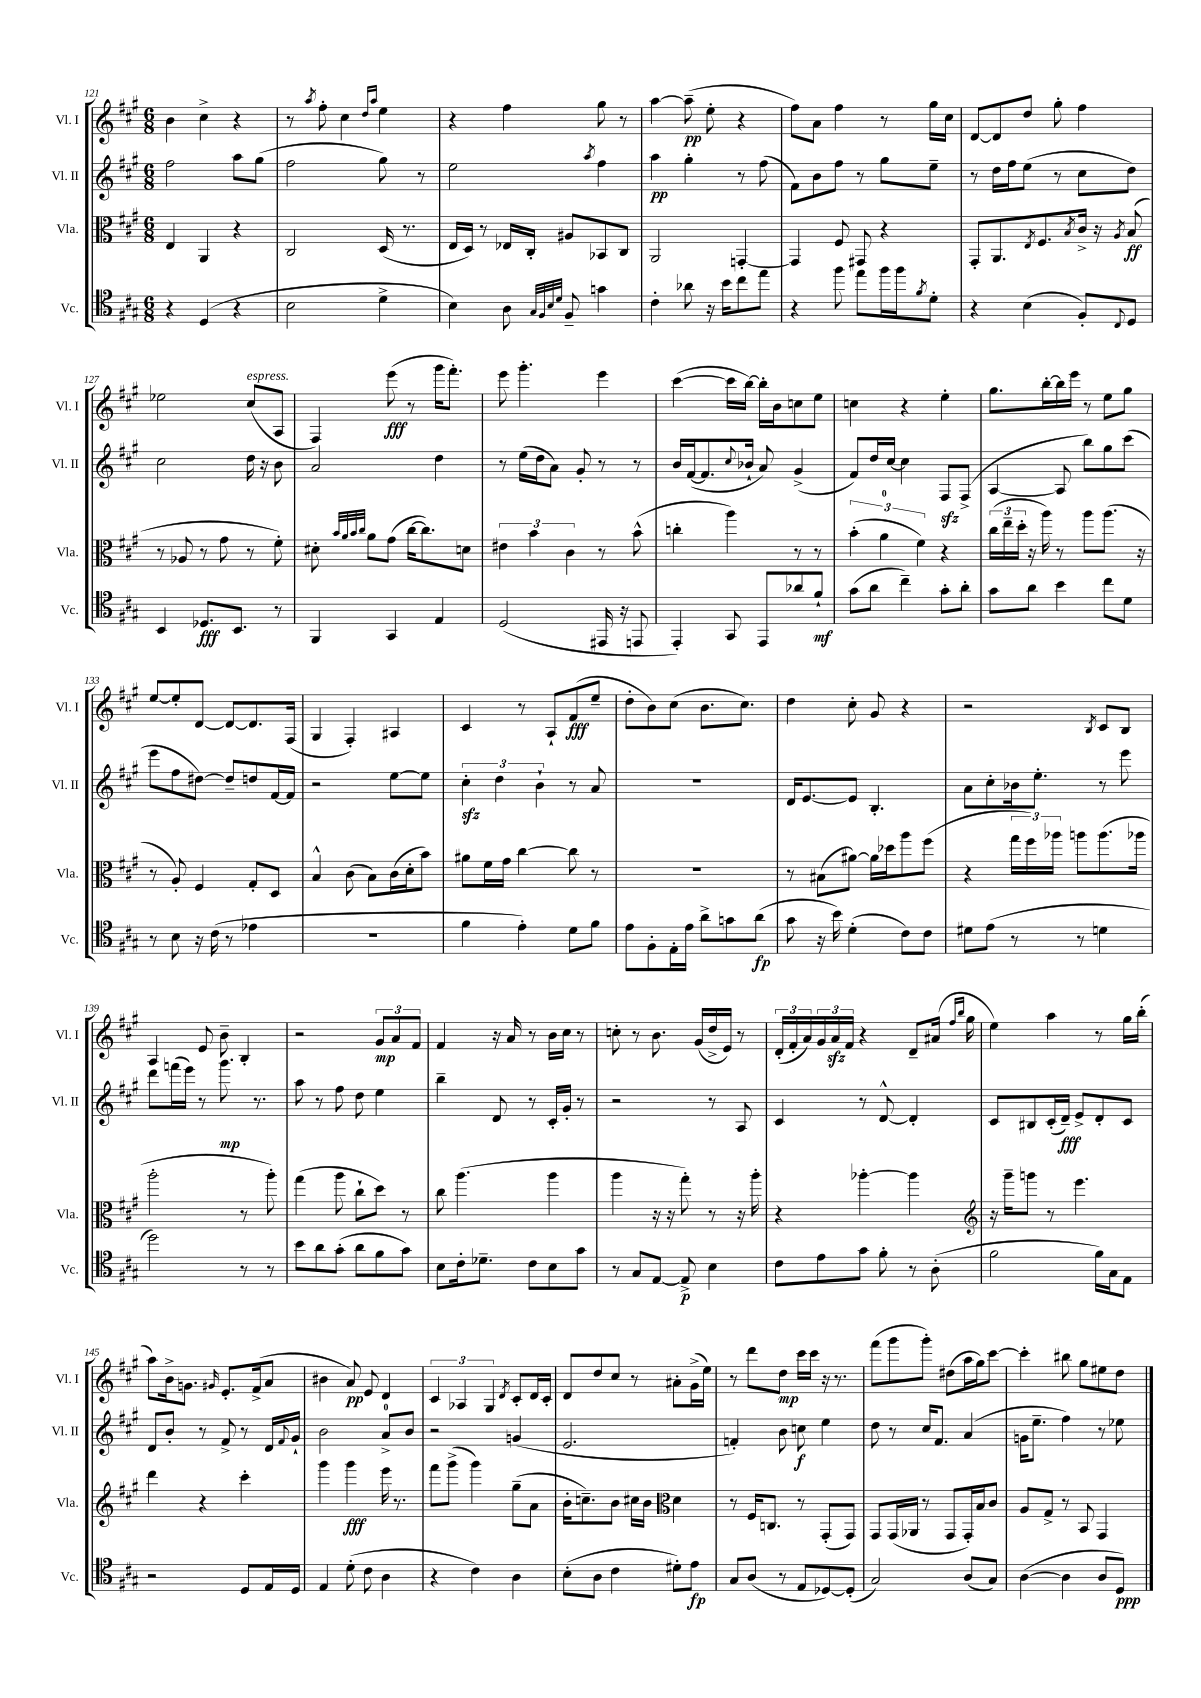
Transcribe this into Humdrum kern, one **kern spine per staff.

**kern	**kern	**kern	**kern
*staff4	*staff3	*staff2	*staff1
*clefC4	*clefC3	*clefG2	*clefG2
*k[f#c#g#]	*k[f#c#g#]	*k[f#c#g#]	*k[f#c#g#]
*M6/8	*M6/8	*M6/8	*M6/8
4r	4E/	2ff#\	4b\
(4D/	4AA/	.	4cc#^\
4r	4r	8aa\L	4r
.	.	(8gg#\J	.
=	=	=	=
2B\	2C#/	2ff#\	8r
.	.	.	8qaa/
.	.	.	8ff#'\
.	.	.	4cc#\
.	.	.	16qqdd/LL
.	.	.	16qqaa/JJ
4d^\	(16D/	8gg#\)	4ee\
.	8.r	.	.
.	.	8r	.
=	=	=	=
4B\)	16E/LL	2ee\	4r
.	16D/JJ)	.	.
.	8r	.	.
8A\	16E-/LL	.	4ff#\
.	16C#'/JJ	.	.
32qqG#/LLL	.	.	.
32qqF#/	.	.	.
32qqB/	.	.	.
32qqd/JJJ	.	.	.
8F#~/	8A#/L	.	.
.	.	8qaa/	.
4g\	8BB-/	4ff#\	8gg#\
.	8C#/J	.	8r
=	=	=	=
4c#'\	2AA/	4aa\	[4aa\
8a-\	.	4gg#'\	(8aa~\]
16r	.	.	8ee'\
16b\LK	.	.	.
8cc#\	[4GG'/	8r	4r
8ee\J	.	(8ff#\	.
=	=	=	=
4r	4GG/]	8f#\L)	8ff#\L)
.	.	8b\	8a\J
8ff#\	8F#/	8ff#\J	4ff#\
8ee\L	8GG#/	8r	.
16ff#\L	4r	8gg#\L	8r
16ff#\J	.	.	.
8qf#/	.	.	.
8d'\J	.	8ee~\J	16gg#\LL
.	.	.	16cc#\JJ
=	=	=	=
4r	8GG#'/L	8r	[8d/L
.	8.AA/	16dd\LL	8d/]
.	.	16ff#\J	.
(4B\	.	(8ee\J	8dd/J
.	8qE/	.	.
.	8.F#/	.	.
.	.	8r	8gg#'\
.	8qB/	.	.
8F#'/L)	16c#^/Jk	8cc#\L	4ff#\
.	16r	.	.
8qqC#/	8qA/	.	.
8D/J	(8B/	8dd\J)	.
=	=	=	=
4BB/	8r	2cc#\	2ee-\
.	8A-/	.	.
8.D-/L	8r	.	.
.	8g#\	.	.
8.BB/J	.	.	.
.	8r	16dd\	(8cc#/L
.	.	16r	.
8r	8f#'\)	8b\	8A/J
=	=	=	=
4FF#/	8d#'\	2a/	4F#/)
.	32qqb/LLL	.	.
.	32qqa/	.	.
.	32qqb/	.	.
.	32qqcc#/JJJ	.	.
.	8a\L	.	.
4GG#/	(8g#\J	.	(8eee\
.	[16cc#\LK	.	8r
.	8.cc#\])	.	.
4E/	.	4dd\	16ggg#\LK
.	.	.	8.fff#'\J)
.	8d\J	.	.
=	=	=	=
(2D/	6e#\	8r	8eee\
.	.	(16ee\LL	4.ggg#'\
.	6b\	.	.
.	.	16dd\J	.
.	.	8a\J)	.
.	6c#\	.	.
.	.	8g#'/	.
16EE#/	8r	8r	4eee\
16r	.	.	.
8EE/	(8b^^\	8r	.
=	=	=	=
4EE'/)	4cc'\	16b/LL	([4ccc#\
.	.	([16f#/J	.
.	.	8.f#/]	.
8GG#/	4aa\)	.	16ccc#\]LL
.	.	8qqcc#/	.
.	.	16b-`/Jk	[16bb\JJ)
8EE/L	.	8a/)	16bb'\]LL
.	.	.	16b\J
8a-/	8r	(4g#^/	8cc\
8f#`/J	8r	.	8ee\J
=	=	=	=
(8g#\L	(6b'\	8f#/L)	4cc\
8a\J	.	16dd/L	.
.	6a\	.	.
.	.	[16cc#/JJ	.
4cc#~\)	.	4cc#\]	4r
.	6f#\)	.	.
8g#'\L	4r	8F#/L	4ee'\
8a'\J	.	(8F#^/J	.
=	=	=	=
8g#\L	(24cc#\LL	[4A/	8.gg#\L
.	24ee~\	.	.
.	24dd'\JJ	.	.
8a\J	16r	.	.
.	16aa\)	.	[16bb'\L
4b\	8r	8A/]	16bb\]
.	.	.	16eee\JJ
.	8aa\L	8bb\L)	8r
8cc#\L	(8.aa\J	8gg#\	8ee\L
8d\J	.	(8ccc#\J	8gg#\J
.	16r	.	.
=	=	=	=
8r	8r	8eee\L	[8ee/L
8B\	8A'/)	8ff#\	8ee'/]
16r	4F#/	[8dd#\J)	[8d/J
(16c#\	.	.	.
8r	.	8dd#~/]L	8d/_L
4e-\	8G#'/L	8dd/	8.d/]
.	8D/J	[16f#/L	.
.	.	16f#/]JJ	(16F#/Jk
=	=	=	=
2.r	4B^^/	2r	4G#/
.	(8c#\	.	4F#'/)
.	8B\L)	.	.
.	(16c#\L	[8ee\L	4A#/
.	16d'\J	.	.
.	8b\J)	8ee\]J	.
=	=	=	=
4f#\	8a#\L	6cc#'\	4c#/
.	16f#\L	.	.
.	.	6dd\	.
.	16g#\JJ	.	.
4e'\)	[4cc#\	.	8r
.	.	6b`\	.
.	.	.	8A`/L
8d\L	8cc#\]	8r	(8f#/
8f#\J	8r	8a/	8ee~/J
=	=	=	=
8e\L	2.r	2.r	8dd'\L
8F#'\	.	.	8b\)
16E'\L	.	.	(8cc#\J
16e\JJ	.	.	.
8a^\L	.	.	8.b\L
8g\	.	.	.
.	.	.	8.cc#\J)
(8a\J	.	.	.
=	=	=	=
8g#\	8r	16d/LK	4dd\
.	.	[8.e/	.
16r	(8B#\L	.	.
16b\)	.	.	.
(4d'\	[8a#\J)	8e/]J	8cc#'\
.	16a#\]LL	4.B'/	8g#/
.	16dd-\J	.	.
8c#\L)	8aa\	.	4r
8c#\J	(8ff#\J	.	.
=	=	=	=
8d#\L	4r	8a\L	2r
(8e\J	.	8cc#'\	.
8r	24gg#\LL	16b-\k	.
.	24ff#\)	.	.
.	.	8.ee'\J	.
.	24aa-\JJ	.	.
8r	8aa\L	.	.
.	.	.	8qB/
4d\	(8.aa\	8r	8c#/L
.	.	8eee\	8B/J
.	16aa-\Jk	.	.
=	=	=	=
2dd\)	2aa'\	8ddd\L	4A/
.	.	(16fff\L	.
.	.	16eee\JJ)	.
.	.	8r	8e/
.	.	8.ggg#\	8b~\
8r	8r	.	4B'/
.	.	8.r	.
8r	8aa'\)	.	.
=	=	=	=
8b\L	(4gg#\	8aa\	2r
8a\	.	8r	.
(8g#'\J	8aa\	8ff#\	.
8a\L	8cc#`\L	8dd\	.
8f#\	8dd\J)	4ee\	12g#/L
.	.	.	12a/
8g#\J)	8r	.	.
.	.	.	12f#/J
=	=	=	=
8B\L	8cc#\	4bb~\	4f#/
16c#'\k	(4.aa\	.	.
8.d-~\J	.	.	.
.	.	8d/	16r
.	.	.	16a/
8c#\L	.	8r	8r
8B\	4aa\	16c#'/LL	16b\LL
.	.	16g#'/JJ	16cc#\JJ
8g#\J	.	8r	8r
=	=	=	=
8r	4aa\	2r	8cc'\
8G#/L	.	.	8r
[8E/J	16r	.	8.b\
.	16r	.	.
8E^/]	8gg#'\)	.	.
.	.	.	(16g#/LL
4B\	8r	8r	16dd^/
.	.	.	16e/JJ)
.	16r	8A/	8r
.	16aa'\	.	.
=	=	=	=
8c#\L	4r	4c#/	(24d'/LL
.	.	.	24f#'/
.	.	.	24a/)
8e\	.	.	24g#/
.	.	.	24a/
.	.	.	24f#/JJ
8g#\J	[4aa-'\	8r	4r
8f#'\	.	[8d^^/	.
8r	4aa-\]	4d'/]	8d~/L
(8A'\	.	.	(16a#/Jk
.	.	.	16qqff#/LL
.	.	.	16qqbb/JJ
.	.	.	16gg#\
=	=	=	=
*	*clefG2	*	*
2f#\	16r	8c#/L	4ee\)
.	16ggg#~\LK	.	.
.	8ggg\J	8B#/	.
.	8r	(16c#'/L	4aa\
.	.	16d~/JJ)	.
.	4.eee\	8e^/L	.
16f#\LL)	.	8d'/	8r
16G#\J	.	.	.
8E\J	.	8c#/J	16gg#\LL
.	.	.	(16bb'\JJ
=	=	=	=
2r	4ddd\	8d/L	8aa\L)
.	.	8b'/J	16b^\k
.	.	.	8.g\J
.	4r	8r	.
.	.	.	16qqg#/
.	.	8f#^/	8.e'/L
8D/L	4ccc#'\	8r	.
.	.	.	(16f#^/k
16E/L	.	16d/LL	8a/J
.	.	8qqf#/	.
16D/JJ	.	16g#`/JJ	.
=	=	=	=
4E/	4ggg#\	2b\	4b#\
(8d'\	4ggg#\	.	8a/)
8c#\	.	.	8e/
4A\	16eee\	8a^/L	4d/
.	8.r	.	.
.	.	8b/J	.
=	=	=	=
4r	8fff#\L	2r	6c#/
.	(8ggg#^\J	.	.
.	.	.	6A-/
4c#\)	4ggg#\)	.	.
.	.	.	6G#/
.	.	.	8qd/
4A\	(8gg#~\L	(4g/	8c#'/L
.	8a\J	.	16d/L
.	.	.	16c#'/JJ
=	=	=	=
(8B'\L	16b'\LK	2.e/	8d/L
.	8.cc~\)	.	.
8A\J	.	.	8dd/
4c#\	8b\J	.	8cc#/J
.	16cc#\LL	.	8r
.	16b\JJ	.	.
*	*clefC3	*	*
8d#'\L)	4d\	.	8a#'\L
8e\J	.	.	(16g#^\L
.	.	.	16ee\JJ)
=	=	=	=
8G#/L	8r	4f'/)	8r
(8A/J	16F#/LK	.	8ddd\L
.	8.C/J	.	.
8r	.	8b\	8dd\J
8E/L	8r	8cc\	16ccc#\LL
.	.	.	16ccc#\JJ
[8D-/)	(8GG#'/L	4ee\	16r
.	.	.	8.r
(8D-'/]J	8GG#/J)	.	.
=	=	=	=
2G#/)	8GG#/L	8dd\	(8fff#\L
.	(16GG#/L	8r	8ggg#\
.	16AA-/JJ	.	.
.	8r	16cc#/LK	8ggg#'\J)
.	.	8.f#/J	.
.	8GG#/L	.	(8dd#\L
(8A/L	16GG#'/L)	(4a/	16aa\L
.	16B/J	.	16gg#\J)
8G#/J)	8c#/J	.	[8ccc#\J
=	=	=	=
([4A\	8A/L	16g\LK	4ccc#'\]
.	.	8.ee~\J	.
.	8G#^/J	.	.
4A\]	8r	4ff#\)	8bb#\
.	8BB/	.	8gg#\L
8A/L	4GG#/	8r	8ee#\
8D/J)	.	8ee-\	8dd\J
==	==	==	==
*-	*-	*-	*-
